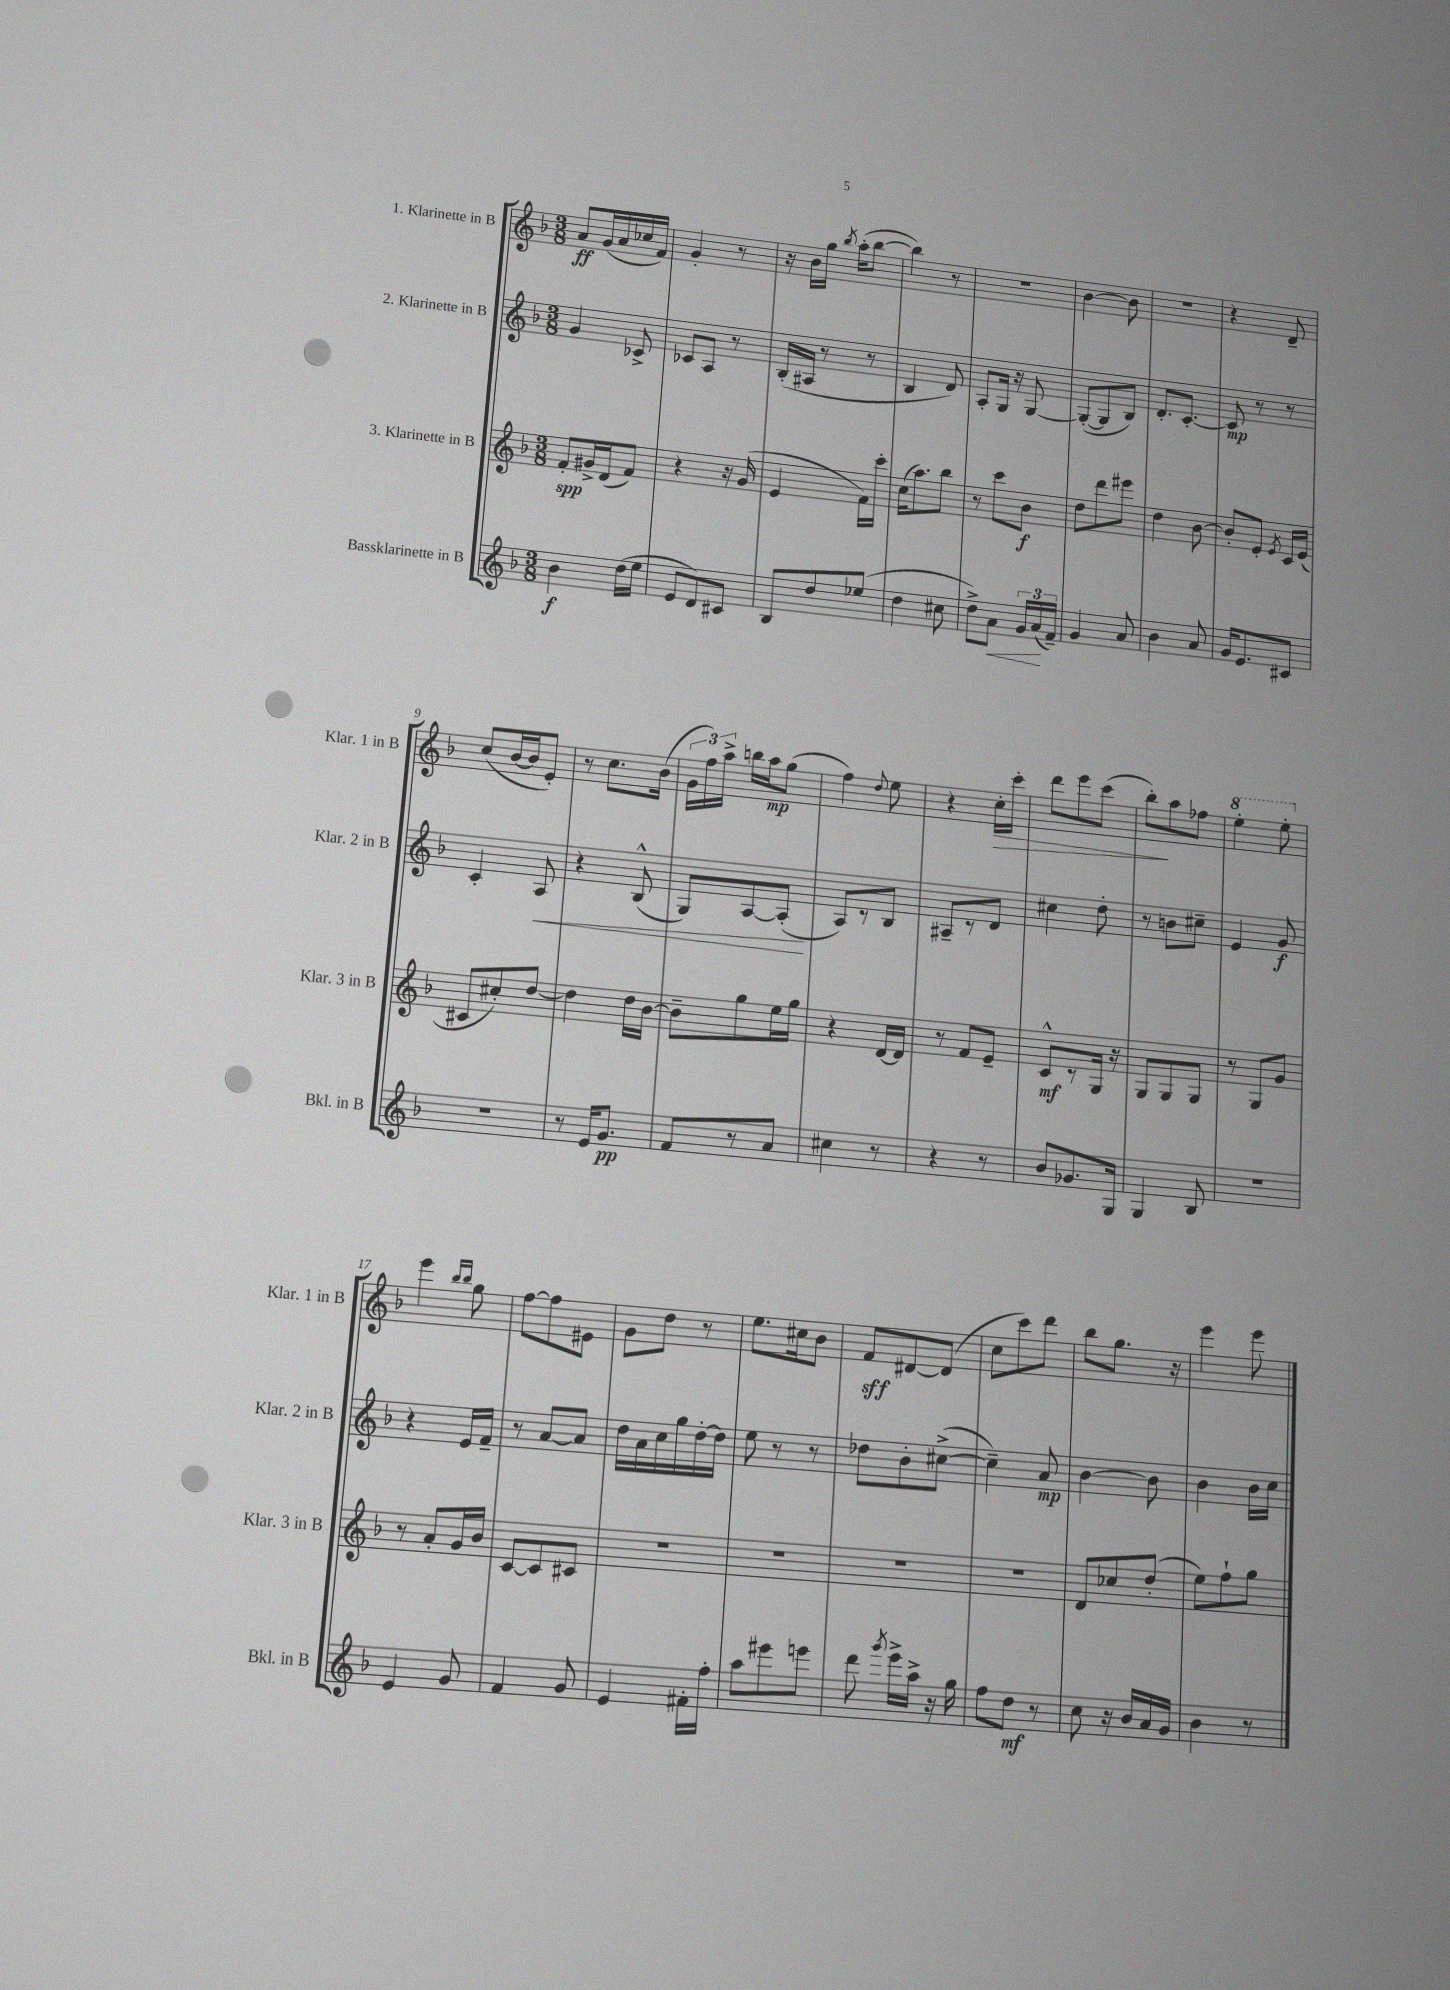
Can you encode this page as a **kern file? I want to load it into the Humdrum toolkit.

**kern	**kern	**kern	**kern
*staff4	*staff3	*staff2	*staff1
*clefG2	*clefG2	*clefG2	*clefG2
*k[b-]	*k[b-]	*k[b-]	*k[b-]
*M3/8	*M3/8	*M3/8	*M3/8
4b-\	8f'/L	4g/	8a/L
.	16g#^/L	.	(16g/L
.	(16d/J	.	16a/
(16dd\LL	8f/J)	8c-^/	16cc-/
16ee\JJ	.	.	16f/JJ)
=	=	=	=
8e/L	4r	8c-/L	4g'/
8d/)	.	8A/J	.
8c#/J	16r	8r	8r
.	(16g/	.	.
=	=	=	=
8B-/L	4e/	(16B-'/LL	16r
.	.	16A#/JJ	16b-\LL
8dd/	.	8r	16gg\JJ
.	.	.	8qbb-/
.	.	.	(16aa'\LK
(8ee-/J	16f\LL)	8r	[8bb-\J
.	16ccc'\JJ	.	.
=	=	=	=
4dd\	(16cc\LK	4B-/	4bb-\])
.	8.aa\)	.	.
8cc#\	8bb-\J	8d/)	8r
=	=	=	=
8dd^\L)	8r	8A'/L	4.r
8a\J	8ccc\L	16G/Jk	.
.	.	16r	.
24g/LL	8b-\J	[8G/	.
(24a/	.	.	.
24f~/JJ)	.	.	.
=	=	=	=
4g/	8dd\L	(8G'/_L	[4b-\
.	8ddd\	8G/]	.
8a/	8eee#\J	8B-/J)	8b-\]
=	=	=	=
4b-\	4dd\	8.d'/L	4.r
.	.	[8.c'/J	.
8a/	[8b-\	.	.
=	=	=	=
16g/LK	8b-'/]L	8c/]	4r
8.e/	.	.	.
.	8e'/J	8r	.
.	8qe/	.	.
8c#/J	16c/LL	8r	8d~/
.	(16e/JJ	.	.
=	=	=	=
4.r	8c#/L	4c'/	(8cc/L
.	8cc#'/)	.	[16b-/L
.	.	.	16b-/]J
.	[8dd/J	8A/	8e'/J)
=	=	=	=
8r	4dd\]	4r	8r
16e/LK	.	.	8.cc\L
8.g/J	.	.	.
.	16dd\LL	(8B-^^/	.
.	[16b-\JJ	.	(16b-\Jk
=	=	=	=
8f/L	8b-~\]L	8G/L)	24g\LL
.	.	.	24ff\)
.	.	.	24aa^\JJ
8r	8gg\	[8A/	16bb\LL
.	.	.	16aa\J
8a/J	16ee\L	(8A'/]J	(8gg\J
.	16gg\JJ	.	.
=	=	=	=
4cc#\	4r	8A/L)	4ff\)
.	.	8r	.
.	.	.	8qqdd/
8r	[16d/LL	8B-/J	8ee\
.	16d/]JJ	.	.
=	=	=	=
4r	8r	8A#~/L	4r
.	8f/L	8r	.
8r	8e~/J	8d/J	16cc'\LL
.	.	.	16ccc'\JJ
=	=	=	=
8b-/L	8c^^/L	4cc#\	8ddd\L
8.g-/	8r	.	8eee\
.	16G/Jk	8dd'\	(8ccc\J
16G/Jk	16r	.	.
=	=	=	=
4G/	8G/L	8r	8bb-'\L)
.	8G/	8b\L	8aa\
8B-/	8G/J	8cc#~\J	8ff-\J
=	=	=	=
4.r	8r	4e/	4eee'\
.	8G/L	.	.
.	8g/J	8g/	8eee'\
=	=	=	=
4e/	8r	4r	4eee\
.	8a'/L	.	.
.	.	.	16qqbb-/LL
.	.	.	16qqbb-/JJ
8g/	16g/L	16e/LL	8gg\
.	16b-/JJ	16f~/JJ	.
=	=	=	=
4f/	[8c/L	8r	[8ff\L
.	8c/]	[8a/L	8ff\]
8g/	8c#/J	8a/]J	8e#\J
=	=	=	=
4e/	4.r	16dd\LL	8g\L
.	.	16a\	.
.	.	16cc\	8dd\J
.	.	16gg\	.
16f#'\LL	.	[16dd'\	8r
16ff'\JJ	.	16dd\]JJ	.
=	=	=	=
8aa\L	4.r	8ee\	8.ee\L
8eee#\	.	8r	.
.	.	.	16cc#\k
8eee\J	.	8r	8b-\J
=	=	=	=
8ddd\	4.r	8dd-\L	8f/L
8qggg/	.	.	.
16eee^\LL	.	8b-'\	[8d#/
16aa^\JJ	.	.	.
16r	.	([8cc#^\J	(8d#/]J
16gg\	.	.	.
=	=	=	=
8ff\L	4.r	4cc#~\])	8cc\L
8dd\J	.	.	8ccc\)
8r	.	8a/	8ddd\J
=	=	=	=
8cc\	8d/L	[4b-\	8bb-\L
16r	8cc-/	.	8.gg\J
16b-/LL	.	.	.
16a/	(8dd'/J	8b-\]	.
16g/JJ	.	.	16r
=	=	=	=
4b-\	8ee\L)	4b-\	4eee\
.	8ff`\	.	.
8r	8gg\J	16b-\LL	8eee\
.	.	16cc\JJ	.
==	==	==	==
*-	*-	*-	*-
